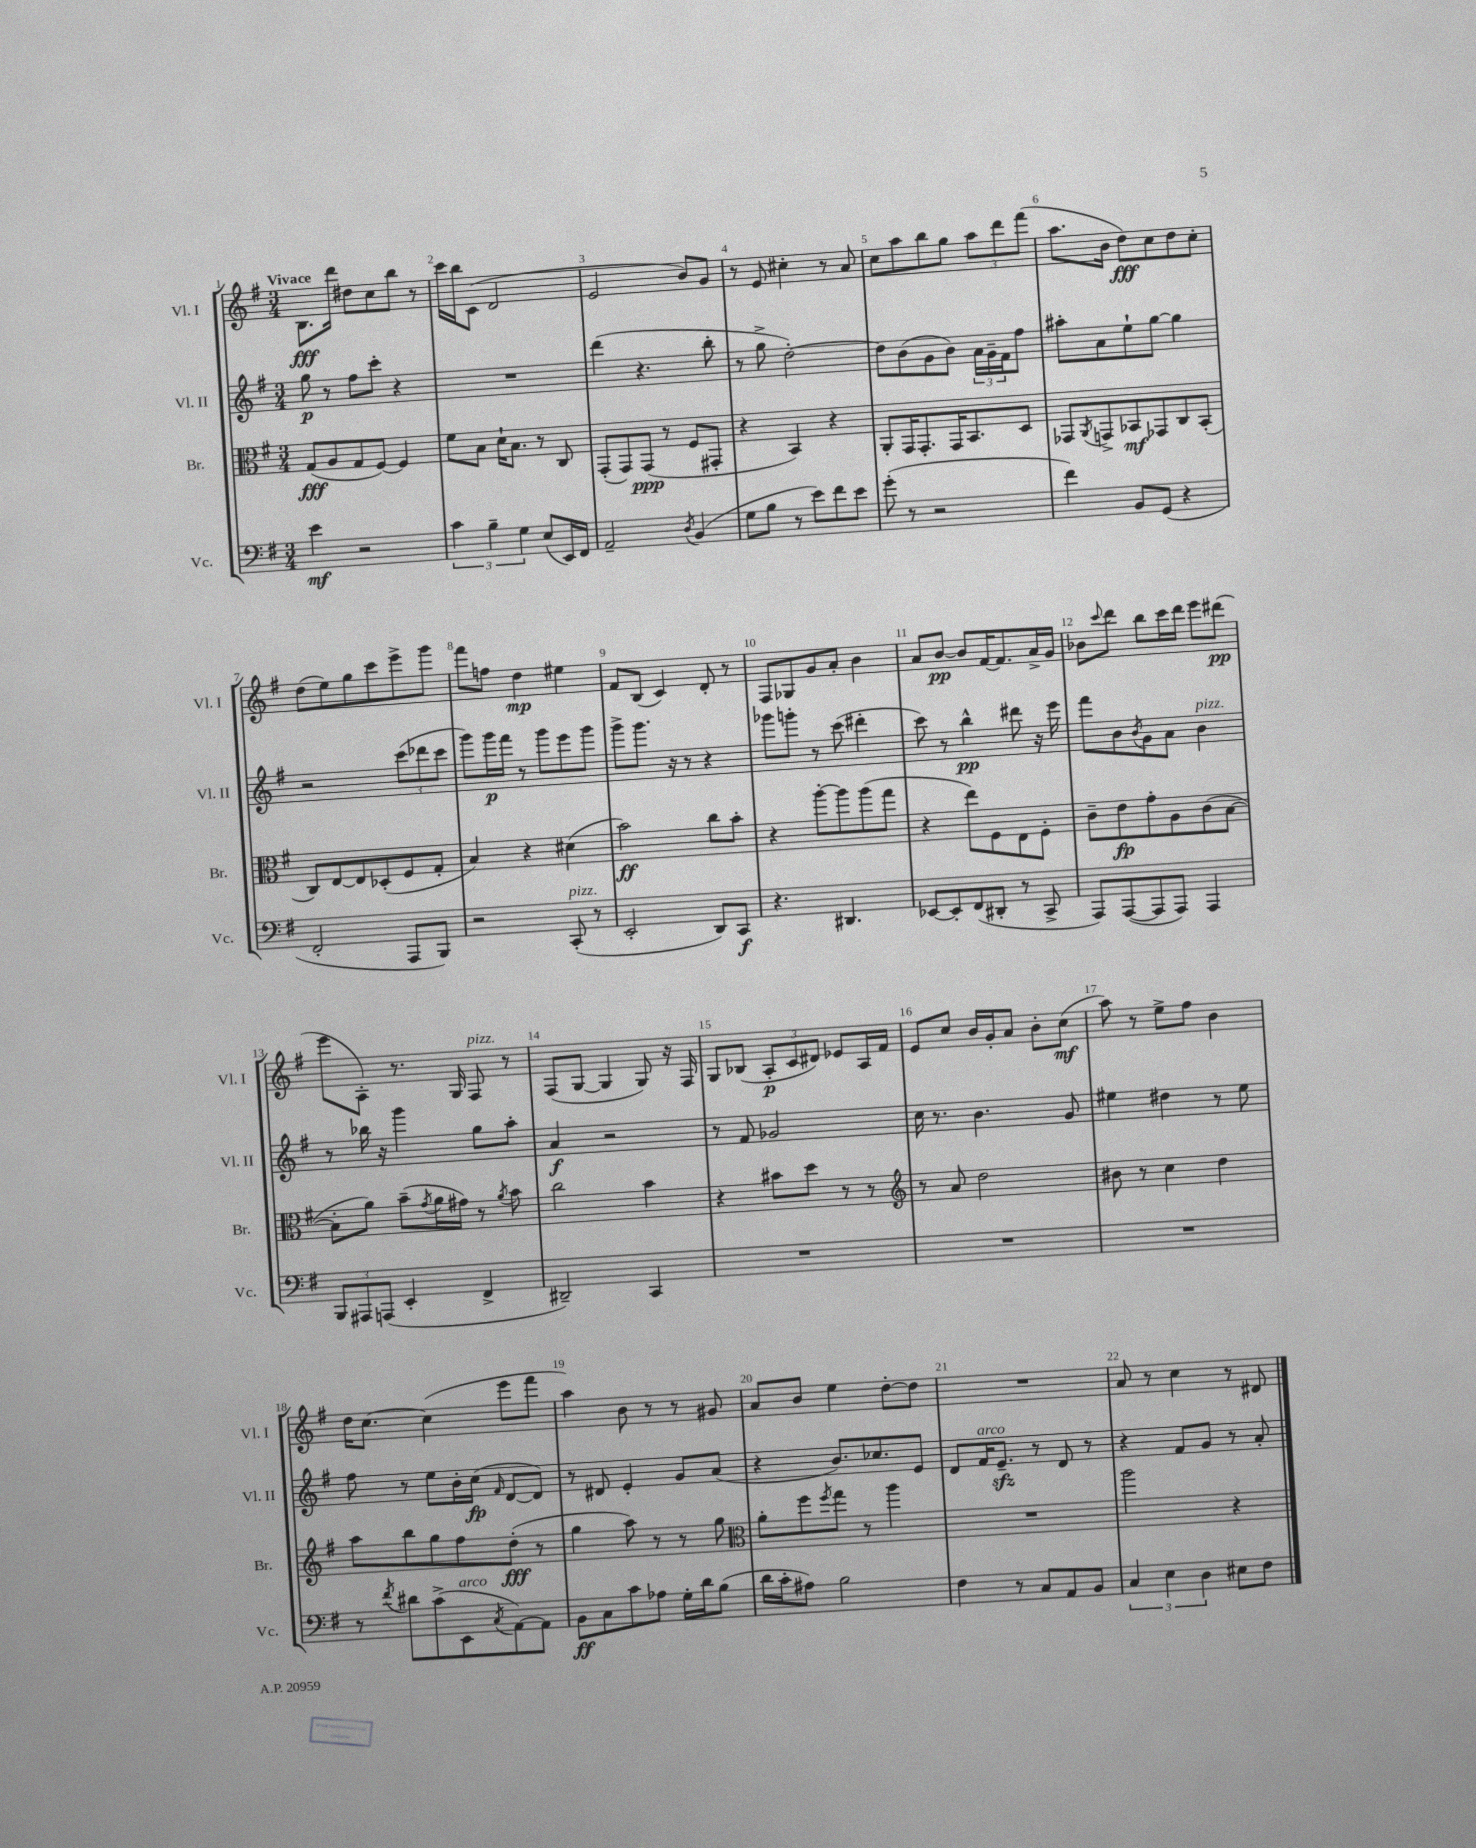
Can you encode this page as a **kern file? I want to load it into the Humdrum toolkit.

**kern	**dynam	**kern	**dynam	**kern	**dynam	**kern	**dynam
*part4	*part4	*part3	*part3	*part2	*part2	*part1	*part1
*staff4	*staff4	*staff3	*staff3	*staff2	*staff2	*staff1	*staff1
*I"Vc.	*	*I"Br.	*	*I"Vl. II	*	*I"Vl. I	*
*I'Vc.	*	*I'Br.	*	*I'Vl. II	*	*I'Vl. I	*
*clefF4	*	*clefC3	*	*clefG2	*	*clefG2	*
*k[f#]	*	*k[f#]	*	*k[f#]	*	*k[f#]	*
*M3/4	*	*M3/4	*	*M3/4	*	*M3/4	*
=1	=1	=1	=1	=1	=1	=1	=1
!	!	!	!	!	!	!LO:TX:a:B:t=Vivace	!
4e\	mf	(8G/L	fff	8gg\	p	8.B\L	fff
.	.	8A/	.	8r	.	.	.
.	.	.	.	.	.	16ddd\Jk	.
2r	.	8G/	.	8ff#\L	.	8dd#X\L	.
.	.	[8F#/J)	.	8ccc'\J	.	8cc\	.
.	.	4F#/]	.	4r	.	8bb\J	.
.	.	.	.	.	.	8r	.
=2	=2	=2	=2	=2	=2	=2	=2
6c\	.	8f#\L	.	2.r	.	16ccc\LL	.
.	.	.	.	.	.	16bb\J	.
.	.	8B\J	.	.	.	(8c\J	.
6B~\	.	.	.	.	.	.	.
.	.	16d`\KL	.	.	.	2d/	.
.	.	8.B\J	.	.	.	.	.
6G\	.	.	.	.	.	.	.
(8E/L	.	8r	.	.	.	.	.
16EE/L)	.	8C/	.	.	.	.	.
16FF#/JJ	.	.	.	.	.	.	.
=3	=3	=3	=3	=3	=3	=3	=3
2AA~/	.	(8GG'/L	.	(4ddd\	.	2e/	.
.	.	8GG/)	.	.	.	.	.
.	.	(8GG/J	ppp	4.r	.	.	.
.	.	8r	.	.	.	.	.
8qD/	.	.	.	.	.	.	.
(4BB/	.	8F#/L	.	.	.	8b/L)	.
.	.	8GG#X'/J	.	8bb'\	.	8g/J	.
=4	=4	=4	=4	=4	=4	=4	=4
8G\L	.	4r	.	8r	.	8r	.
8B\J	.	.	.	8gg^\	.	8e/	.
8r	.	4BB/)	.	[2dd'\)	.	4cc#X'\	.
8e\L)	.	.	.	.	.	.	.
8f#\	.	4r	.	.	.	8r	.
8e\J	.	.	.	.	.	8a/	.
=5	=5	=5	=5	=5	=5	=5	=5
(8g'\	.	8AA'/L	.	8dd\L]	.	8cc\L	.
8r	.	16GG/K	.	(8b\	.	8aa\	.
.	.	8.GG'/	.	.	.	.	.
2r	.	.	.	8g\	.	8bb\	.
.	.	16GG/K	.	8b\J)	.	8gg\J	.
.	.	8.BB/	.	.	.	.	.
.	.	.	.	24a\LL	.	12aa\L	.
.	.	.	.	24g~\	.	.	.
.	.	.	.	24f#\J	.	12ddd\	.
.	.	8D/J	.	8ff#\J	.	.	.
.	.	.	.	.	.	(12fff#\J	.
=6	=6	=6	=6	=6	=6	=6	=6
4f#\)	.	8GG-X/L	.	8aa#X'\L	.	8.aa\L	.
.	.	8qAA/	.	.	.	.	.
.	.	8GGn^/	.	8a\	.	.	.
.	.	.	.	.	.	16b\Jk	.
8BB/L	.	8BB-X/	mf	8ee`\	.	8dd\L)	fff
(8GG/J	.	8GG-X/	.	[8gg\J	.	8cc\	.
4r	.	8C/	.	4gg\]	.	8dd\	.
.	.	(8BB-'/J	.	.	.	8cc'\J	.
!!LO:LB:g=z
=7	=7	=7	=7	=7	=7	=7	=7
2FF#'/	.	8C/L)	.	2r	.	(8dd\L	.
.	.	[8E/	.	.	.	8ee\)	.
.	.	8E/]	.	.	.	8gg\	.
.	.	(8D-X'/	.	.	.	8ccc\	.
8AAA/L	.	8F#/	.	(12ccc\L	.	8eee^\	.
.	.	.	.	12ddd-X\	.	.	.
8BBB/J)	.	8G'/J	.	.	.	8ggg\J	.
.	.	.	.	12ccc\J	.	.	.
=8	=8	=8	=8	=8	=8	=8	=8
2r	.	4B/)	.	8ggg\L)	.	8fff#\L	.
.	.	.	.	16ggg\L	p	8ffn\J	.
.	.	.	.	16fff#\JJ	.	.	.
.	.	4r	.	8r	.	4dd\	mp
.	.	.	.	8ggg\L	.	.	.
!LO:TX:a:i:t=pizz.	!	!	!	!	!	!	!
(8CC'/	.	(4d#X\	.	8eee\	.	4ee#X\	.
8r	.	.	.	8ggg\J	.	.	.
=9	=9	=9	=9	=9	=9	=9	=9
2EE'/	.	2b\)	ff	8ggg^\L	.	8f#/L	.
.	.	.	.	8.ggg\J	.	(8B/J	.
.	.	.	.	.	.	4c/)	.
.	.	.	.	16r	.	.	.
.	.	.	.	8r	.	.	.
8DD/L)	.	8cc\L	.	4r	.	8d'/	.
8CC/J	f	8b'\J	.	.	.	8r	.
=10	=10	=10	=10	=10	=10	=10	=10
4.r	.	4r	.	8ggg-X\L	.	8F#/L	.
.	.	.	.	8gggn'\J	.	8G-X/	.
.	.	[8aa'\L	.	8r	.	8g/	.
4.DD#X/	.	8aa\]	.	(8ccc\	.	8a'/J	.
.	.	(8aa\	.	4ddd#X'\	.	4b\	.
.	.	8gg\J	.	.	.	.	.
=11	=11	=11	=11	=11	=11	=11	=11
[8EE-X/L	.	4r	.	8ccc\)	.	8a/L	.
8EE-'/]	.	.	.	8r	.	[8b/J	pp
(8FF#/	.	8ee\L)	.	4bb^^\	pp	8b/L]	.
8DD#X'/J	.	8F#\	.	.	.	[16f#/K	.
.	.	.	.	.	.	8.f#/]	.
8r	.	8E\	.	8ddd#X\	.	.	.
8CC^/	.	8F#'\J	.	16r	.	16a^/L	.
.	.	.	.	16eee\	.	16g/JJ	.
=12	=12	=12	=12	=12	=12	=12	=12
8AAA/L)	.	8c~\L	.	8fff#\L	.	8b-X\L	.
.	.	.	.	.	.	8qqccc/	.
([8AAA/	.	8e\	fp	8b\	.	8ddd\J	.
.	.	.	.	8qb/	.	.	.
8AAA/]	.	8g'\	.	8g\	.	8bb\L	.
8AAA/J)	.	8A\	.	8a\J	.	16ccc\L	.
.	.	.	.	.	.	16ddd\JJ	.
!	!	!	!	!LO:TX:a:i:t=pizz.	!	!	!
4AAA/	.	(8c\	.	4b\	.	8eee\L	.
.	.	[8B\J	.	.	.	(8ddd#X\J	pp
!!LO:LB:g=z
=13	=13	=13	=13	=13	=13	=13	=13
12BBB/L	.	8B'\L]	.	8r	.	8eee\L	.
12AAA#X/	.	.	.	.	.	.	.
.	.	8a\J)	.	16bb-X\	.	8A'\J)	.
(12AAAn/J	.	.	.	.	.	.	.
.	.	.	.	16r	.	.	.
4EE'/	.	(8b~\L	.	4ggg\	.	8.r	.
.	.	8qg/	.	.	.	.	.
.	.	16a\L	.	.	.	.	.
.	.	16g#X\JJ)	.	.	.	16G/	.
!	!	!	!	!	!	!LO:TX:a:i:t=pizz.	!
4FF#^/	.	8r	.	8gg\L	.	8F#/	.
.	.	8qa/	.	.	.	.	.
.	.	8b\	.	8aa'\J	.	8r	.
=14	=14	=14	=14	=14	=14	=14	=14
2DD#X~/)	.	2cc\	.	4a/	f	(8F#/L	.
.	.	.	.	.	.	[8G/J	.
.	.	.	.	2r	.	4G/]	.
4CC/	.	4b\	.	.	.	8G/)	.
.	.	.	.	.	.	16r	.
.	.	.	.	.	.	16F#/	.
=15	=15	=15	=15	=15	=15	=15	=15
2.r	.	4r	.	8r	.	8G/L	.
.	.	.	.	8f#/	.	(8B-X/J	.
.	.	8b#X\L	.	2g-X/	.	12A'/L	p
.	.	.	.	.	.	12c/	.
.	.	8dd\J	.	.	.	.	.
.	.	.	.	.	.	12d#X/J)	.
.	.	8r	.	.	.	8e-X/L	.
.	.	8r	.	.	.	16A/L	.
.	.	.	.	.	.	16f#/JJ	.
=16	=16	=16	=16	=16	=16	=16	=16
*	*	*clefG2	*	*	*	*	*
2.r	.	8r	.	16cc\	.	8e/L	.
.	.	.	.	8.r	.	.	.
.	.	8a/	.	.	.	8cc/J	.
.	.	2dd\	.	4.b\	.	16b/LL	.
.	.	.	.	.	.	16g'/J	.
.	.	.	.	.	.	8a/J	.
.	.	.	.	.	.	8b'\L	.
.	.	.	.	8g/	.	(8cc\J	mf
=17	=17	=17	=17	=17	=17	=17	=17
2.r	.	8b#X\	.	4ee#X\	.	8aa\)	.
.	.	8r	.	.	.	8r	.
.	.	4cc\	.	4dd#X\	.	8ee^\L	.
.	.	.	.	.	.	8ff#\J	.
.	.	4dd\	.	8r	.	4b\	.
.	.	.	.	8ee#\	.	.	.
!!LO:LB:g=z
=18	=18	=18	=18	=18	=18	=18	=18
8r	.	8aa\L	.	8ff#\	.	16dd\KL	.
.	.	.	.	.	.	[8.cc\J	.
8qf#/	.	.	.	.	.	.	.
8d#X\L	.	8bb\	.	8r	.	.	.
(8c^\	.	8gg\	.	8ee\L	.	(4cc\]	.
!LO:TX:a:i:t=arco	!	!	!	!	!	!	!
8EE\	.	8ff#\	.	16b'\L	.	.	.
.	.	.	.	(16cc\JJ	fp	.	.
8qC/	.	.	.	16qqf#/	.	.	.
[8AA\)	.	(8dd'\J	fff	[8d/L	.	8eee\L	.
8AA\J]	.	8r	.	8d/J])	.	8fff#\J	.
=19	=19	=19	=19	=19	=19	=19	=19
8BB\L	ff	4gg\	.	8r	.	4aa\)	.
8C\	.	.	.	8d#X/	.	.	.
8c\	.	8aa\)	.	4e'/	.	8b\	.
8A-X\J	.	8r	.	.	.	8r	.
16G'\LL	.	8r	.	8g/L	.	8r	.
16d\J	.	.	.	.	.	.	.
(8B\J	.	8gg\	.	(8a/J	.	8g#X/	.
=20	=20	=20	=20	=20	=20	=20	=20
*	*	*clefC3	*	*	*	*	*
16d\LL	.	8a'\L	.	4r	.	8a/L	.
16c'\J	.	.	.	.	.	.	.
8A#X\J)	.	8ff#\	.	.	.	8b/J	.
.	.	8qff#/	.	.	.	.	.
2B\	.	8gg\J	.	8.b/L)	.	4ee\	.
.	.	8r	.	.	.	.	.
.	.	.	.	8.cc-X/	.	.	.
.	.	4aa\	.	.	.	[8dd'\L	.
.	.	.	.	8e/J	.	8dd\J]	.
=21	=21	=21	=21	=21	=21	=21	=21
4F#\	.	2.r	.	8d/L	.	2.r	.
!	!	!	!	!LO:TX:a:i:t=arco	!	!	!
.	.	.	.	16f#/K	.	.	.
.	.	.	.	8.ezz~/J	.	.	.
8r	.	.	.	.	.	.	.
8C/L	.	.	.	8r	.	.	.
8AA/	.	.	.	8d/	.	.	.
8BB/J	.	.	.	8r	.	.	.
=22	=22	=22	=22	=22	=22	=22	=22
6C/	.	2aa\	.	4r	.	8a/	.
.	.	.	.	.	.	8r	.
6E\	.	.	.	.	.	.	.
.	.	.	.	8f#/L	.	4cc\	.
6D\	.	.	.	.	.	.	.
.	.	.	.	8g/J	.	.	.
8E#X\L	.	4r	.	8r	.	8r	.
8F#\J	.	.	.	8a'/	.	8d#X/	.
==	==	==	==	==	==	==	==
*-	*-	*-	*-	*-	*-	*-	*-
